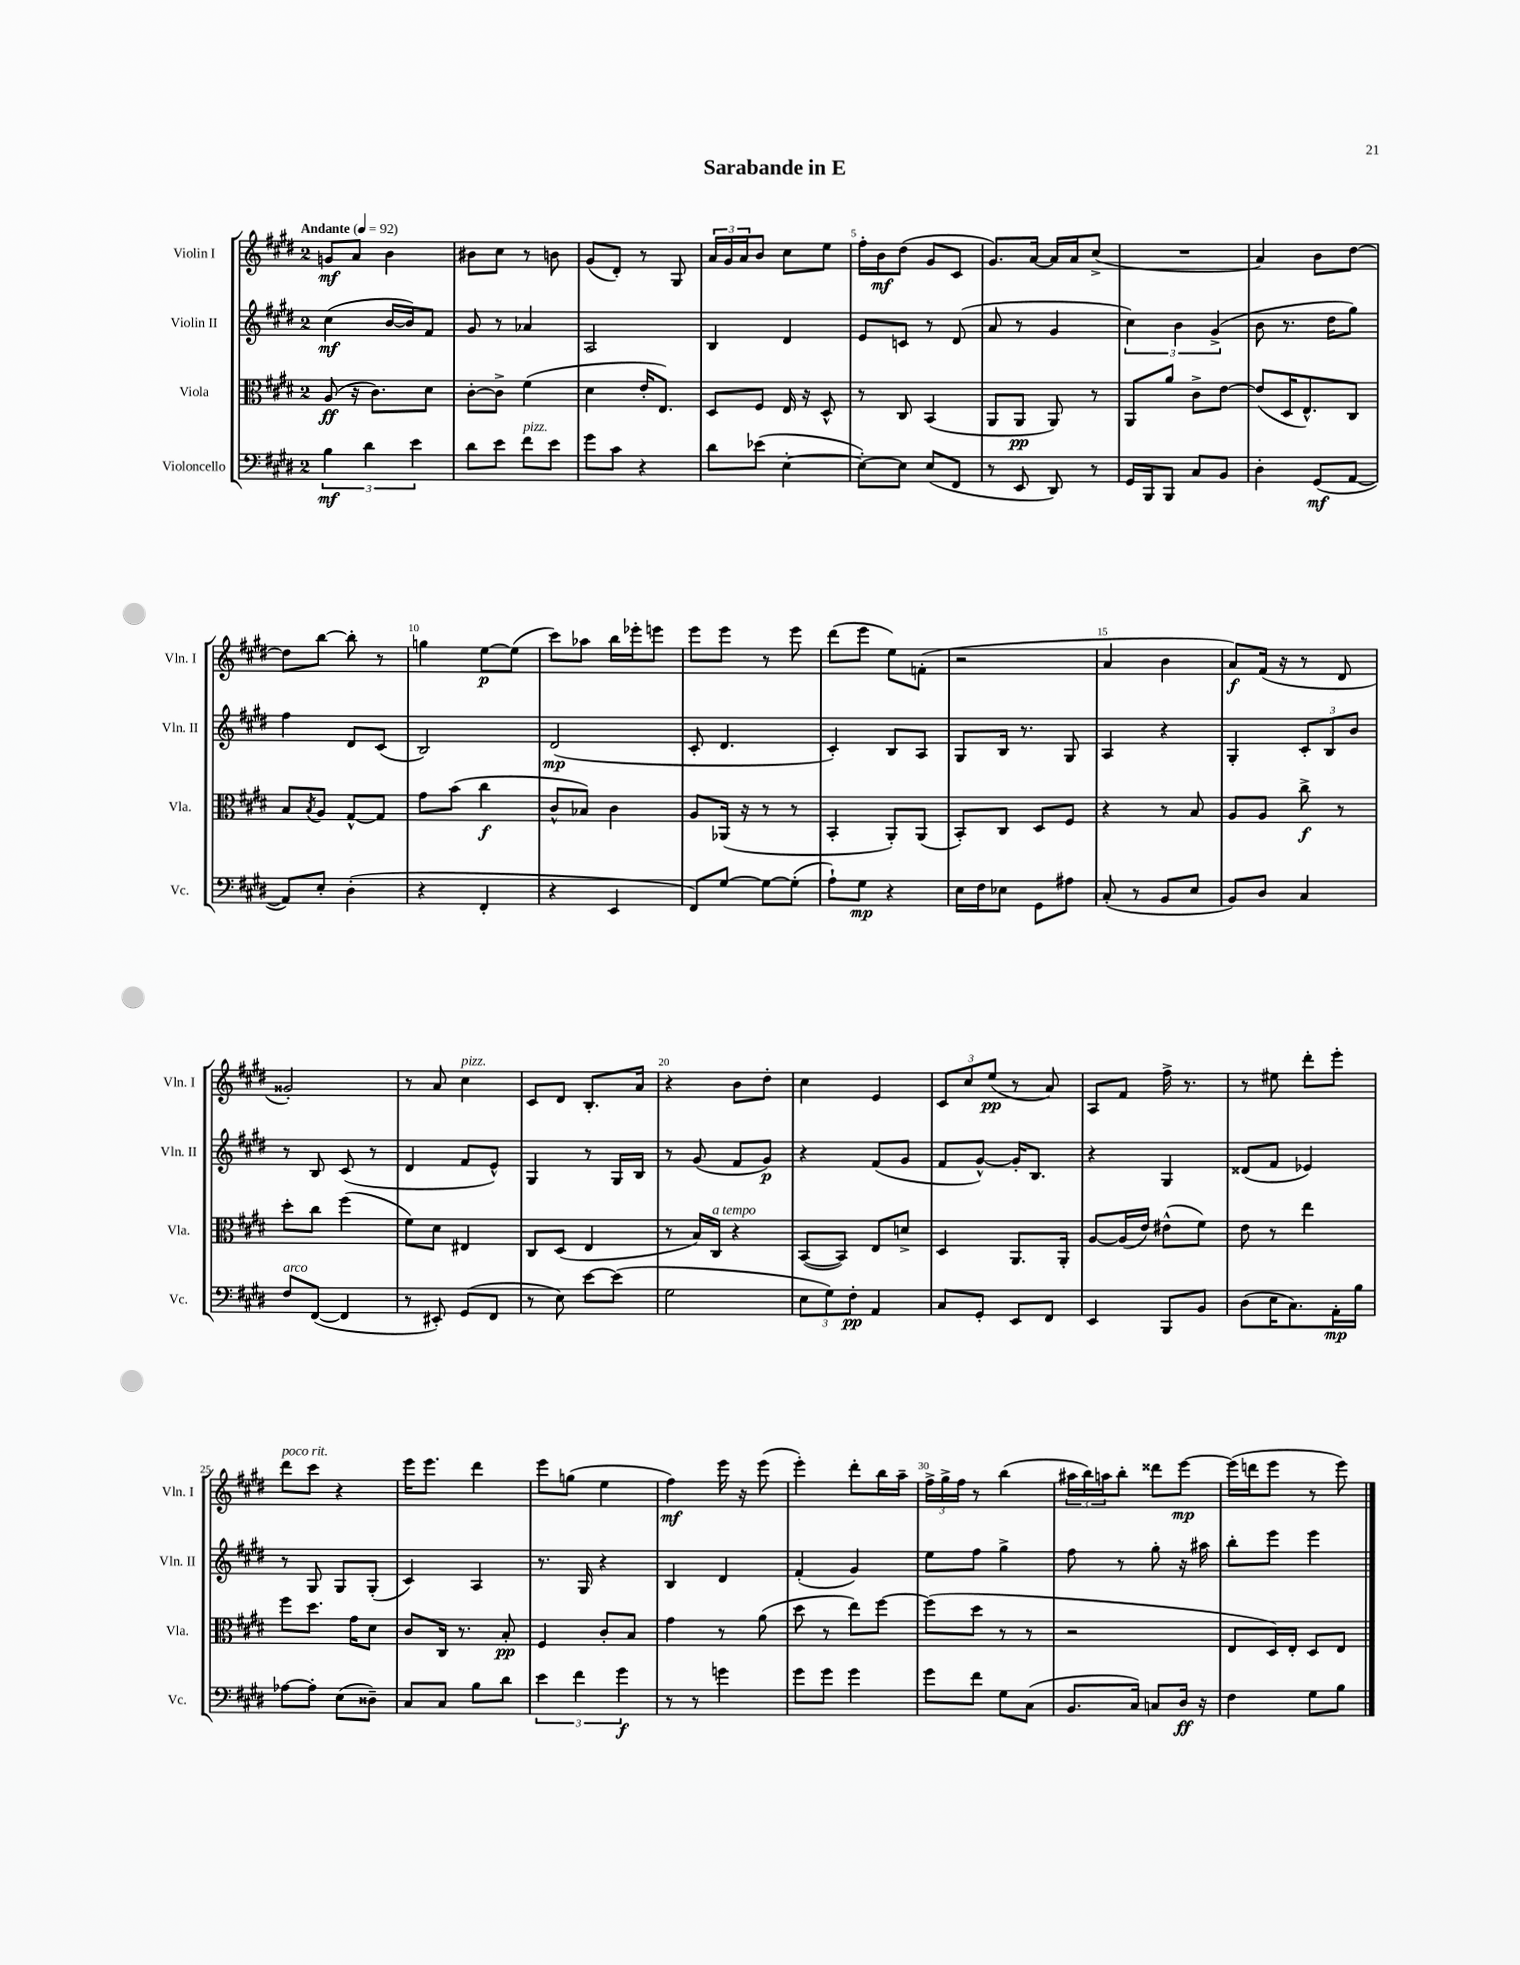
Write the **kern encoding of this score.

**kern	**kern	**kern	**kern
*staff4	*staff3	*staff2	*staff1
*clefF4	*clefC3	*clefG2	*clefG2
*k[f#c#g#d#]	*k[f#c#g#d#]	*k[f#c#g#d#]	*k[f#c#g#d#]
*M2/4	*M2/4	*M2/4	*M2/4
*MM92	*MM92	*MM92	*MM92
6B\	(8A/	(4cc#\	8g/L
.	16r	.	8a/J
6d#\	.	.	.
.	8.c#\L)	.	.
.	.	[16b/LL	4b\
.	.	16b/]J)	.
6e\	.	.	.
.	8d#\J	8f#/J	.
=	=	=	=
8d#\L	[8c#'\L	8g#/	8b#\L
8e\J	8c#^\]J	8r	8cc#\J
8f#\L	(4f#\	4a-/	8r
8e\J	.	.	8b\
=	=	=	=
8g#\L	4d#\	2A/	(8g#/L
8c#\J	.	.	8d#'/J)
4r	16e'/LK	.	8r
.	8.E/J)	.	.
.	.	.	8G#/
=	=	=	=
8d#\L	8D#/L	4B/	24a/LL
.	.	.	24g#/
.	.	.	24a/J
(8e-\J	8F#/J	.	8b/J
[4E'\	16E/	4d#/	8cc#\L
.	16r	.	.
.	8D#^^/	.	8ee\J
=	=	=	=
8E'\_L)	8r	8e/L	16ff#'\LL
.	.	.	16b\J
8E\]J	8C#/	8c/J	(8dd#\J
(8E/L	(4BB/	8r	8g#/L
8FF#/J	.	(8d#/	8c#/J
=	=	=	=
8r	8AA/L	8a/	8.g#/L)
8EE/	8AA/J	8r	.
.	.	.	[16a/Jk
8DD#/)	8AA/)	4g#/	16a/]LL
.	.	.	16a/J
8r	8r	.	(8cc#^/J
=	=	=	=
16GG#/LL	8AA/L	6cc#\)	2r
16BBB/J	.	.	.
8BBB/J	8a/J	.	.
.	.	6b\	.
8C#/L	8c#^\L	.	.
.	.	(6g#^/	.
8BB/J	[8e\J	.	.
=	=	=	=
4D#'\	(8e/]L	8b\	4a/)
.	16D#/K	8.r	.
.	8.E^^/)	.	.
(8GG#/L	.	.	8b\L
.	.	16dd#\LK	.
[8AA/J	8C#/J	8gg#\J)	[8dd#\J
=	=	=	=
8AA/]L)	8B/L	4ff#\	8dd#\]L
.	8qB/	.	.
8E'/J	8A/J	.	[8bb\J
(4D#'\	[8G#^^/L	8d#/L	8bb'\]
.	8G#/]J	(8c#/J	8r
=	=	=	=
4r	8g#\L	2B/)	4gg\
.	(8b\J	.	.
4FF#'/	4cc#\	.	[8ee\L
.	.	.	(8ee\]J
=	=	=	=
4r	8c#^^/L	(2d#/	8ccc#\L)
.	8B-/J)	.	8aa-\J
4EE/	4c#\	.	16bb\LL
.	.	.	16eee-'\J
.	.	.	8eee\J
=	=	=	=
8FF#/L)	8A/L	8c#'/	8eee\L
[8G#/J	(16AA-/Jk	4.d#/	8eee\J
.	16r	.	.
8G#\_L	8r	.	8r
(8G#'\]J	8r	.	8eee\
=	=	=	=
8A`\L)	4BB'/	4c#'/)	(8ddd#\L
8G#\J	.	.	8eee\J
4r	8AA'/L)	8B/L	8ee\L)
.	(8AA/J	8A/J	(8f'\J
=	=	=	=
16E\LL	8BB'/L)	8G#/L	2r
16F#\J	.	.	.
8E-\J	8C#/J	16B/Jk	.
.	.	8.r	.
8GG#\L	8D#/L	.	.
8A#\J	8F#/J	8G#/	.
=	=	=	=
(8C#'/	4r	4A/	4a/
8r	.	.	.
8BB/L	8r	4r	4b\
8E/J	8B/	.	.
=	=	=	=
8BB/L)	8A/L	4G#'/	8a/L)
8D#/J	8A/J	.	(16f#/Jk
.	.	.	16r
4C#/	8cc#^\	12c#'/L	8r
.	.	12B/	.
.	8r	.	8d#/
.	.	12b/J	.
=	=	=	=
8F#/L	8dd#'\L	8r	2g##'/)
([8FF#/J	8cc#\J	8B/	.
4FF#/]	(4ff#\	(8c#/	.
.	.	8r	.
=	=	=	=
8r	8f#\L)	4d#/	8r
8EE#'/)	8d#\J	.	8a/
(8GG#/L	4E#/	8f#/L	4cc#\
8FF#/J	.	8e^^/J)	.
=	=	=	=
8r	8C#/L	4G#/	8c#/L
8E\)	(8D#/J	.	8d#/J
[8e\L	4E/	8r	8.B'/L
(8e\]J	.	16G#/LL	.
.	.	16B/JJ	16a/Jk
=	=	=	=
2G#\	8r	8r	4r
.	16B/LL)	(8g#/	.
.	16C#/JJ	.	.
.	4r	8f#/L	8b\L
.	.	8g#/J)	8dd#'\J
=	=	=	=
12E\L	([8BB/L	4r	4cc#\
12G#\)	.	.	.
.	8BB/]J)	.	.
12F#'\J	.	.	.
4AA/	8E/L	(8f#/L	4e/
.	8d^/J	8g#/J	.
=	=	=	=
8C#/L	4D#/	8f#/L	12c#/L
.	.	.	12cc#/
8GG#'/J	.	[8g#^^/J)	.
.	.	.	(12ee/J
8EE/L	8.AA/L	16g#'/]LK	8r
.	.	8.B/J	.
8FF#/J	.	.	8a/)
.	16AA'/Jk	.	.
=	=	=	=
4EE/	[8A/L	4r	8A/L
.	(16A/]L	.	8f#/J
.	16e/JJ)	.	.
8BBB/L	(8e#^^\L	4G#/	16ff#^\
.	.	.	8.r
8BB/J	8f#\J)	.	.
=	=	=	=
(8D#\L	8e\	(8d##/L	8r
16E\K	8r	8f#/J	8ee#\
8.C#\)	.	.	.
.	4ee\	4e-/)	8ddd#'\L
16AA'\L	.	.	8eee'\J
16B\JJ	.	.	.
=	=	=	=
[8A-\L	8ff#\L	8r	8ddd#\L
8A-'\]J	8.dd#\J	8G#/	8ccc#\J
(8E\L	.	8G#/L	4r
.	16g#\LK	.	.
8D##~\J)	8d#\J	(8G#'/J	.
=	=	=	=
8C#/L	8c#/L	4c#/)	16eee\LK
.	.	.	8.eee\J
8C#/J	16C#/Jk	.	.
.	8.r	.	.
8B\L	.	4A/	4ddd#\
8d#\J	8B'/	.	.
=	=	=	=
6e\	4F#/	8.r	8eee\L
.	.	.	(8gg\J
6f#\	.	.	.
.	.	16G#/	.
.	8c#'/L	4r	4ee\
6g#\	.	.	.
.	8B/J	.	.
=	=	=	=
8r	4g#\	4B/	4ff#\)
8r	.	.	.
4g\	8r	4d#/	16eee\
.	.	.	16r
.	(8a\	.	(8eee\
=	=	=	=
8g#\L	8dd#\	(4f#'/	4eee'\)
8g#\J	8r	.	.
4g#\	8ee\L)	4g#/)	8ddd#'\L
.	[8ff#\J	.	16bb\L
.	.	.	16aa~\JJ
=	=	=	=
8g#\L	(8ff#\]L	8ee\L	24ff#^\LL
.	.	.	24gg#^\
.	.	.	24ff#\JJ
8f#\J	8dd#\J	8ff#\J	8r
8G#\L	8r	4gg#^\	(4bb\
(8C#\J	8r	.	.
=	=	=	=
8.BB/L	2r	8ff#\	24aa#\LL
.	.	.	24bb\)
.	.	.	24aa\J
.	.	8r	8bb'\J
16C#/Jk)	.	.	.
8C/L	.	8gg#'\	8ddd##\L
16D#/Jk	.	16r	[8eee\J
16r	.	16aa#\	.
=	=	=	=
4F#\	8E/L	8bb'\L	(16eee\]LL
.	.	.	16ddd\J
.	16D#/L)	8eee\J	8eee\J
.	16E'/JJ	.	.
8G#\L	8D#/L	4eee\	8r
8B\J	8E/J	.	8eee\)
==	==	==	==
*-	*-	*-	*-
